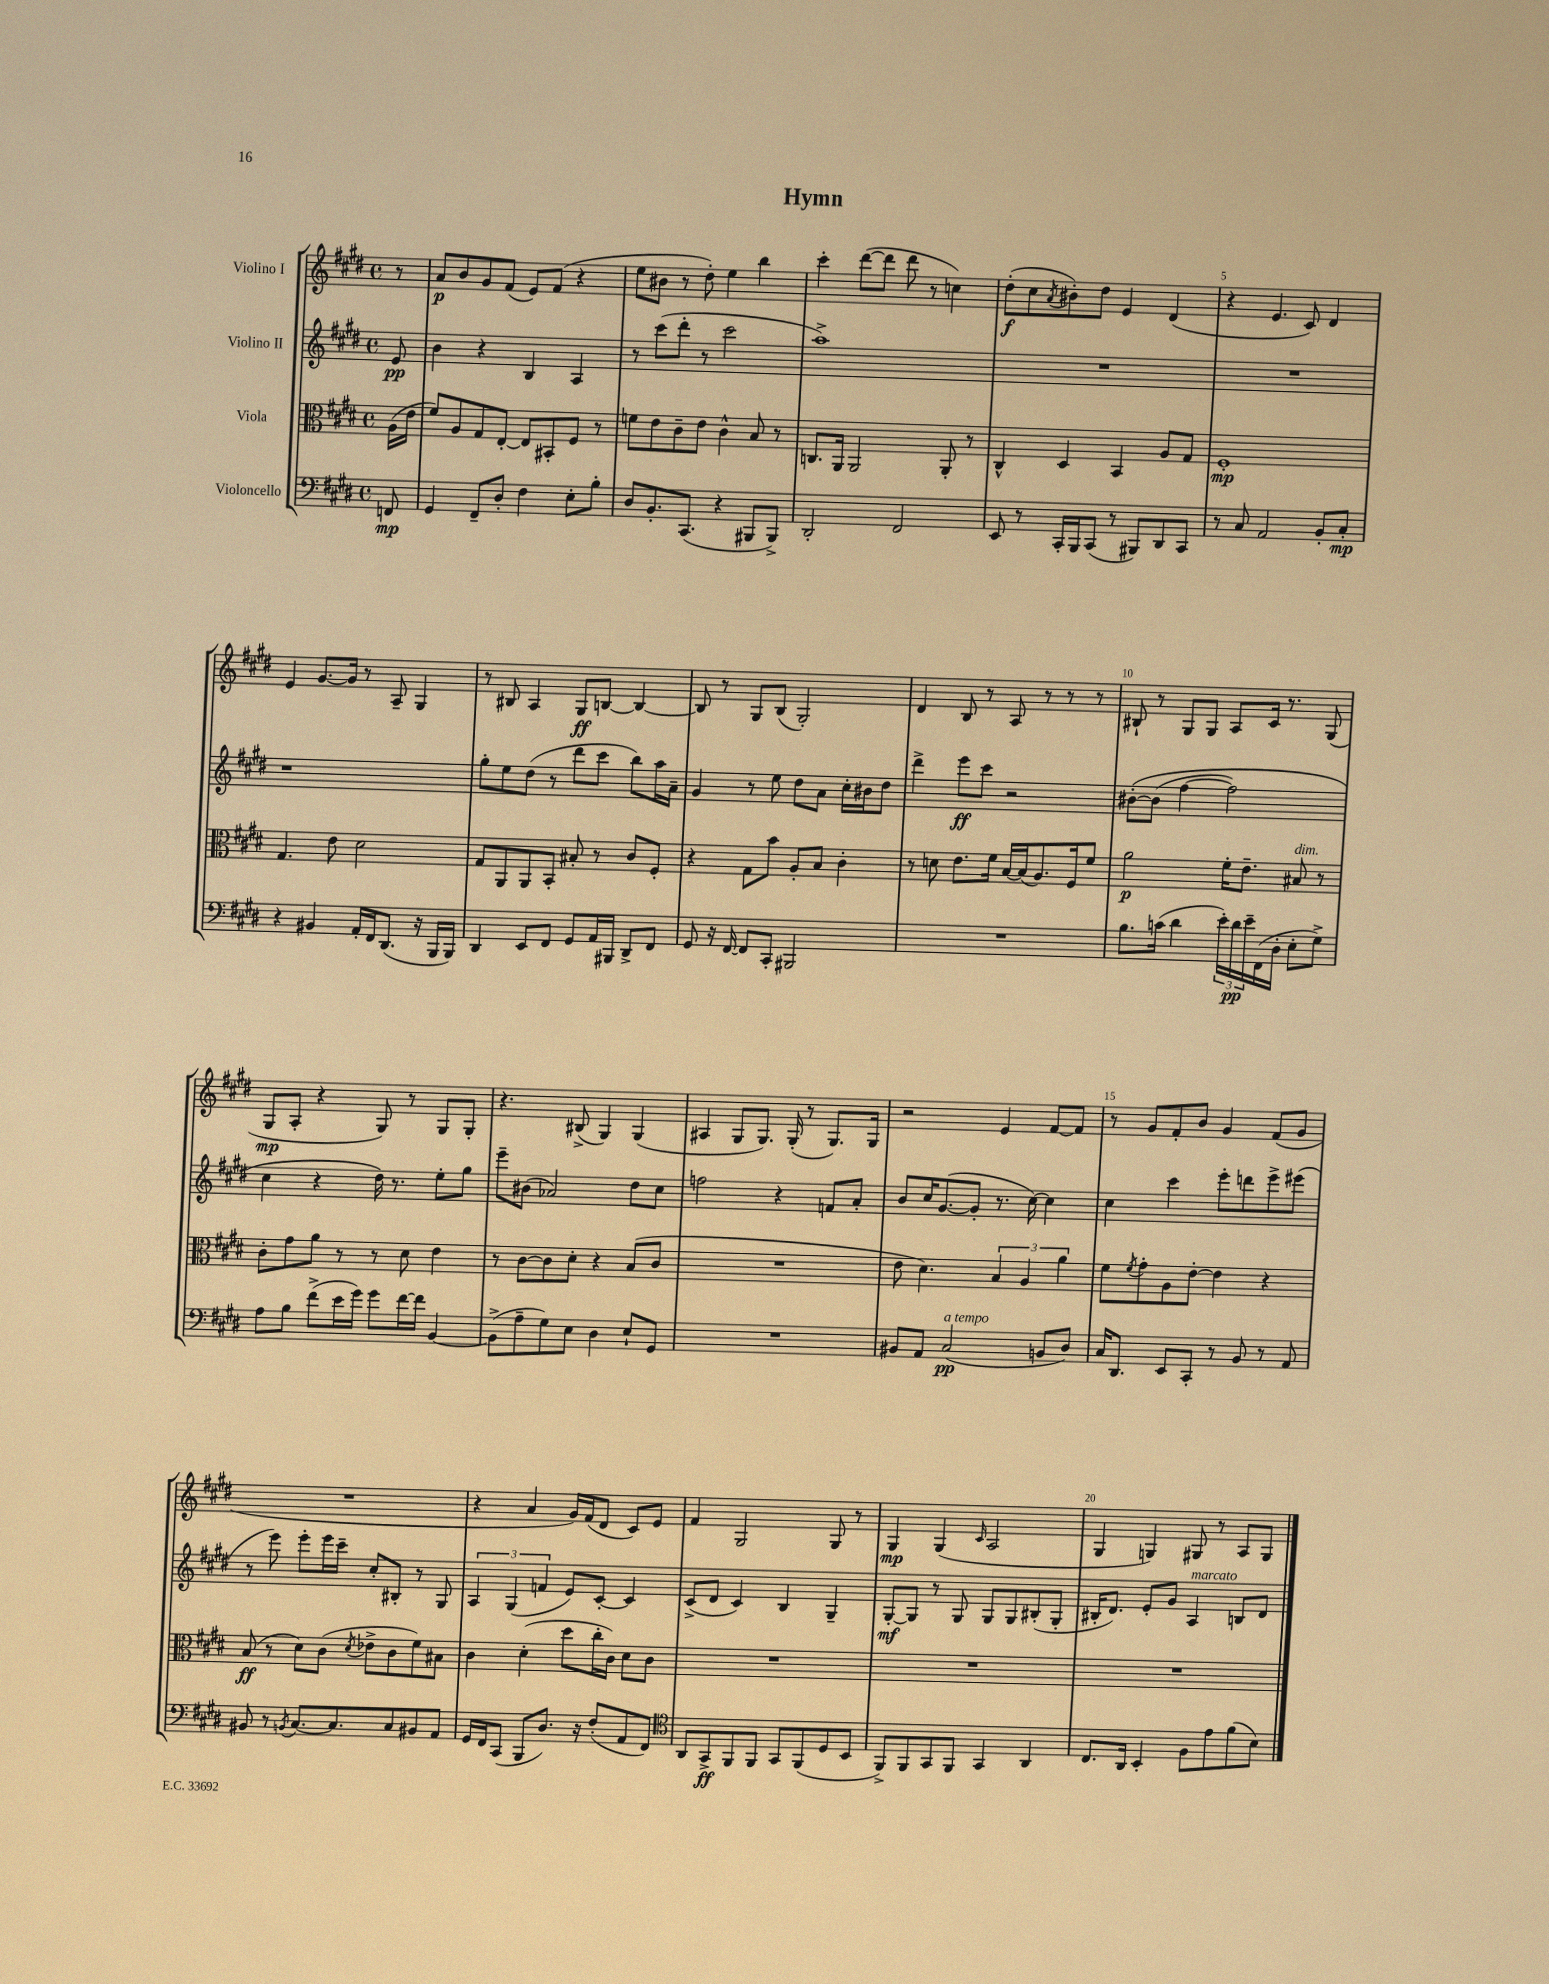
\header { title = "Hymn" }
<<
\new StaffGroup <<
\new Staff = "s0" \with { instrumentName = "Violino I" } {
    \clef treble \key e \major \defaultTimeSignature \time 4/4 \partial 8
    r8 |
    a'8\p b'8 gis'8 fis'8( e'8) fis'8( r4 |
    e''8 bis'8 r8 dis''8-.) e''4 b''4 |
    cis'''4-. dis'''8~( dis'''8 dis'''8 r8 c''4) |
    dis''8-.\f( cis''8 \acciaccatura { a'8 } bis'8-.) dis''8 e'4 dis'4( |
    r4 e'4. cis'8) dis'4 |
    e'4 gis'8.~ gis'16 r8 a8-- gis4 |
    r8 bis8 a4 gis8\ff b8~ b4~ |
    b8 r8 gis8 b8( gis2-.) |
    dis'4 b8 r8 a8 r8 r8 r8 |
    bis8-! r8 gis8 gis8 a8 cis'16 r8. gis8( |
    gis8\mp a8-. r4 gis8) r8 gis8 gis8-. |
    r4. bis8->( gis4) gis4( |
    ais4 gis8 gis8.) gis16-.( r8 gis8.) gis16 |
    r2 e'4 fis'8~ fis'8 |
    r8 gis'8 fis'8-. b'8 gis'4 fis'8( gis'8 |
    R1 |
    r4 a'4 gis'16) fis'16( dis'8 cis'8) e'8 |
    fis'4 gis2 gis8 r8 |
    gis4\mp gis4( \grace { cis'16 } a2 |
    gis4 g4) gis8 r8 a8 gis8 \bar "|." |
}
\new Staff = "s1" \with { instrumentName = "Violino II" } {
    \clef treble \key e \major \defaultTimeSignature \time 4/4 \partial 8
    e'8\pp |
    b'4 r4 b4 a4 |
    r8 cis'''8( dis'''8-. r8 cis'''2 |
    a''1->) |
    R1 |
    R1 |
    r1 |
    gis''8-. e''8 dis''8( r8 dis'''8 cis'''8 b''8) a''16 a'16-- |
    gis'4 r8 e''8 dis''8 a'8 cis''16-. bis'16 dis''8 |
    dis'''4-> e'''8\ff cis'''8 r2 |
    bis'8~-.\( bis'8( fis''4~ fis''2) |
    cis''4 r4 dis''16\) r8. e''8-. gis''8 |
    e'''8-- bis'8( aes'2) dis''8 cis''8 |
    f''2 r4 f'8 a'8-. |
    b'8 cis''16 gis'8.~( gis'8-. r8. cis''16~) cis''4 |
    cis''4 cis'''4 e'''8-. d'''8 e'''8-> eis'''8( |
    r8 e'''8) e'''8-. e'''16 cis'''16-- cis''8-. bis8-. r8 gis8 |
    \tuplet 3/2 { a4 gis4( f'4 } e'8) cis'8~-. cis'4 |
    cis'8->( dis'8 cis'4) b4 gis4-- |
    gis8~-.\mf gis8 r8 gis8 gis8 gis8 bis8-.( gis8-. |
    bis16-. dis'8.) e'8-. gis'8 a4^\markup { \italic "marcato" } b8 dis'8 \bar "|." |
}
\new Staff = "s2" \with { instrumentName = "Viola" } {
    \clef alto \key e \major \defaultTimeSignature \time 4/4 \partial 8
    a16( e'16 |
    fis'8) a8 gis8 e8~-. e8 bis,8-. fis8 r8 |
    f'8 e'8 cis'8-- e'8 cis'4-^ b8 r8 |
    c8. a,16 a,2 a,8-. r8 |
    cis4-^ dis4 b,4 a8 gis8 |
    fis1-.\mp |
    gis4. e'8 dis'2 |
    gis8 a,8 a,8 b,8-. bis8-. r8 cis'8 fis8-. |
    r4 gis8 b'8 a8-. b8 cis'4-. |
    r8 d'8 e'8. fis'16 b16~ b16( a8.) fis16 fis'8 |
    a'2\p fis'16-. e'8.-- bis8^\markup { \italic "dim." } r8 |
    cis'8-. gis'8 a'8 r8 r8 dis'8 e'4 |
    r8 cis'8~ cis'8 dis'8-. r4 b8( cis'8 |
    R1 |
    e'8 dis'4.) \tuplet 3/2 { b4 a4 a'4 } |
    fis'8 \acciaccatura { fis'8 } gis'8-. a8 e'8~-. e'4 r4 |
    b8\ff( r8 dis'8) cis'8( \acciaccatura { dis'8 } ees'8-> cis'8 fis'8) bis8 |
    cis'4 dis'4-.( dis''8 cis''16-. cis'16) dis'8 cis'8 |
    R1 |
    R1 |
    R1 \bar "|." |
}
\new Staff = "s3" \with { instrumentName = "Violoncello" } {
    \clef bass \key e \major \defaultTimeSignature \time 4/4 \partial 8
    f,8\mp |
    gis,4 fis,8-- dis8-. fis4 e8-. b8-. |
    dis8 b,8.-. cis,8.( r4 bis,,8 bis,,8->) |
    dis,2-. fis,2 |
    e,8 r8 cis,16-. b,,16 cis,8( r8 bis,,8) dis,8 cis,8 |
    r8 cis8 a,2 b,8-. cis8-.\mp |
    r4 bis,4 a,16-. fis,16 dis,8.( r16 b,,16 b,,16) |
    dis,4 e,8 fis,8 gis,8 a,16 bis,,16 dis,8-> fis,8 |
    gis,8 r16 fis,16~ fis,8 cis,8-. bis,,2 |
    R1 |
    b8. c'16( dis'4 \tuplet 3/2 { e'16-.) dis'16\pp e'16-- } fis,16( dis16-. e8-. gis8->) |
    a8 b8 fis'8->( e'16 gis'16) gis'8 fis'16~ fis'16 b,4~ |
    b,8->( a8-- gis8) e8 dis4 e8-! gis,8 |
    R1 |
    bis,8 a,8 cis2\pp^\markup { \italic "a tempo" }( b,8 dis8) |
    cis16 dis,8. e,8 cis,8-. r8 b,8 r8 a,8 |
    bis,8 r8 \acciaccatura { b,8 } cis8.~ cis8. cis8 bis,8 a,8 |
    gis,16 fis,16 cis,8( b,,8 dis8.) r16 fis8-.( a,8 fis,8) |
    \clef tenor a,8 gis,8->\ff fis,8 fis,8 gis,8 fis,8( dis8 b,8 |
    fis,8->) fis,8 gis,8 fis,8 gis,4 a,4 |
    cis8. a,16 b,4-. fis8 e'8 fis'8( b8) \bar "|." |
}
>>
>>
\layout { \context { \Score \override BarNumber.break-visibility = ##(#f #t #t) barNumberVisibility = #(every-nth-bar-number-visible 5) } }
